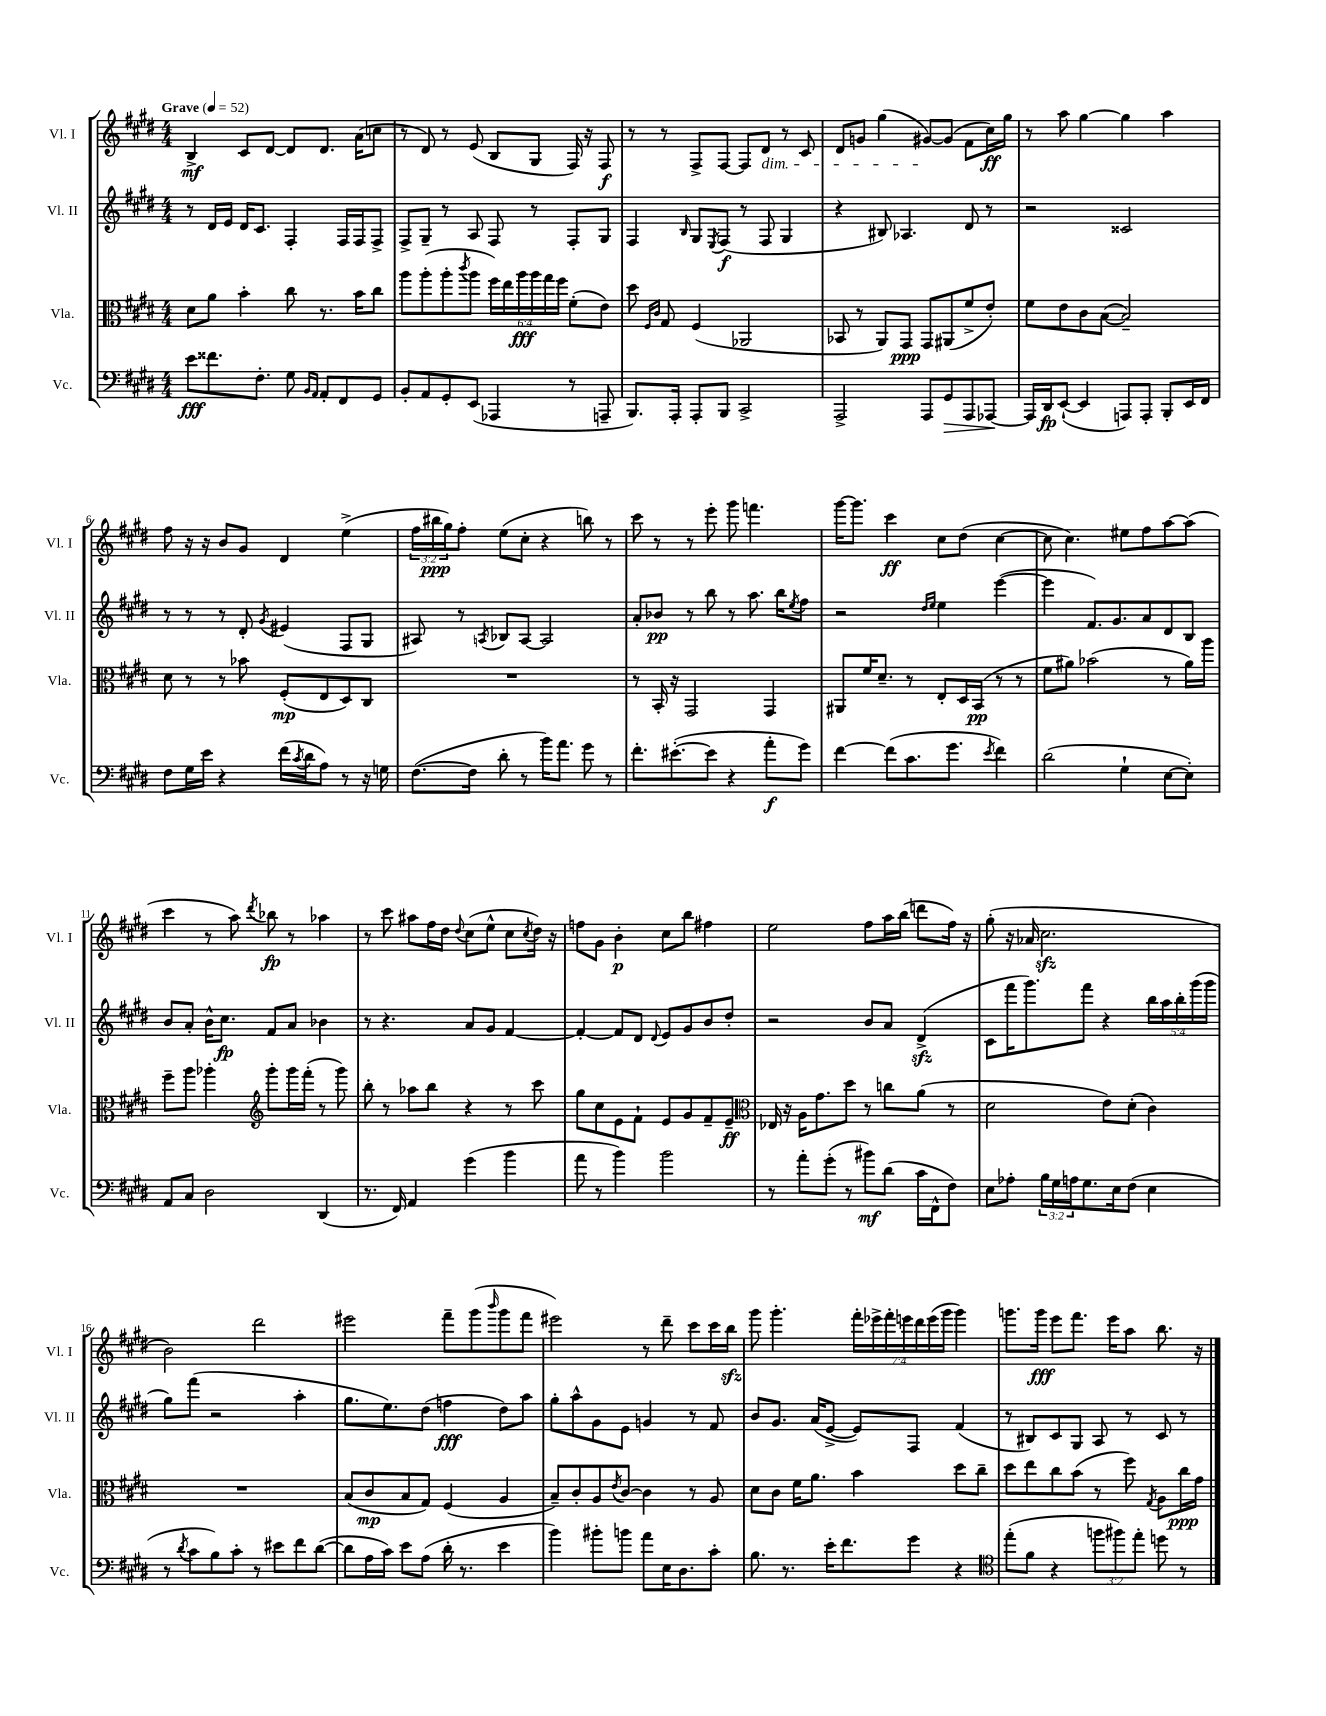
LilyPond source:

<<
\new StaffGroup <<
\new Staff = "s0" \with { instrumentName = "Vl. I" shortInstrumentName = "Vl. I" } {
    \clef treble \key e \major \numericTimeSignature \time 4/4 \override Staff.TupletNumber.text = #tuplet-number::calc-fraction-text \tempo "Grave" 4 = 52
    b4->\mf cis'8 dis'8~ dis'8 dis'8. a'16( c''8 |
    r8 dis'8) r8 e'8( b8 gis8 fis16) r16 fis8\f |
    r8 r8 fis8-> fis8~ fis8 dis'8\dim r8 cis'8 |
    dis'8 g'8 gis''4( gis'8~\!) gis'8( fis'8 cis''16\ff) gis''16 |
    r8 a''8 gis''4~ gis''4 a''4 |
    fis''8 r16 r16 b'8 gis'8 dis'4 e''4->( |
    \tuplet 3/2 { fis''16 bis''16\ppp gis''16) } fis''8-. e''8( cis''8-. r4 b''8) r8 |
    cis'''8 r8 r8 e'''8-. gis'''8 f'''4. |
    gis'''16~ gis'''8. cis'''4\ff cis''8 dis''8( cis''4~ |
    cis''8 cis''4.) eis''8 fis''8 a''8~ a''8( |
    cis'''4 r8 a''8) \acciaccatura { dis'''8 } bes''8\fp r8 aes''4 |
    r8 cis'''8 ais''8 fis''16 dis''16 \appoggiatura { dis''8 } cis''8( e''8-^ cis''8 \acciaccatura { cis''8 } dis''16) r16 |
    f''8 gis'8 b'4-.\p cis''8 b''8 fis''4 |
    e''2 fis''8 a''16 b''16( d'''8 fis''16) r16 |
    gis''8-.( r16 aes'16 cis''2.\sfz |
    b'2) dis'''2 |
    eis'''2 fis'''8-- gis'''8( \grace { b'''16 } gis'''8 fis'''8 |
    eis'''2) r8 dis'''8-- cis'''8 cis'''16 b''16\sfz |
    gis'''8 gis'''4.-. \tuplet 7/4 { fis'''16-. ees'''16-> fis'''16-. e'''16 dis'''16 e'''16( gis'''16 } gis'''4) |
    g'''8. g'''16\fff e'''8 fis'''8. e'''16 a''8 b''8. r16 \bar "|." |
}
\new Staff = "s1" \with { instrumentName = "Vl. II" shortInstrumentName = "Vl. II" } {
    \clef treble \key e \major \numericTimeSignature \time 4/4 \override Staff.TupletNumber.text = #tuplet-number::calc-fraction-text
    r8 dis'16 e'16 dis'16 cis'8. fis4-. fis16 fis16 fis8-> |
    fis8-> gis8-- r8 a8 fis8 r8 fis8-. gis8 |
    fis4 \grace { b16 } gis8 \acciaccatura { e8 } fis8\f( r8 fis8 gis4 |
    r4 bis8) aes4. dis'8 r8 |
    r2 cisis'2 |
    r8 r8 r8 dis'8-. \acciaccatura { gis'8 } eis'4( fis8 gis8 |
    ais8) r8 \acciaccatura { a8 } bes8 a8~ a2 |
    a'8-. bes'8\pp r8 b''8 r8 a''8. b''16 \acciaccatura { e''8 } fis''8 |
    r2 \grace { dis''16 e''16 } e''4 e'''4~( |
    e'''4 fis'8.) gis'8. a'8 dis'8 b8 |
    b'8 a'8-. b'16-^ cis''8.\fp fis'8 a'8 bes'4 |
    r8 r4. a'8 gis'8 fis'4~ |
    fis'4~-. fis'8 dis'8 \appoggiatura { dis'8 } e'8 gis'8 b'8 dis''8-. |
    r2 b'8 a'8 dis'4->\sfz( |
    cis'8 fis'''16 gis'''8.) fis'''8 r4 \tuplet 5/4 { b''16 a''16 b''16-. gis'''16( gis'''16 } |
    gis''8) fis'''8( r2 a''4-. |
    gis''8. e''8.) dis''8( f''4\fff dis''8) a''8 |
    gis''8-. a''8-^ gis'8 e'8 g'4 r8 fis'8 |
    b'8 gis'8. a'16( e'8~-> e'8) fis8 fis'4( |
    r8 bis8) cis'8 gis8 a8 r8 cis'8 r8 \bar "|." |
}
\new Staff = "s2" \with { instrumentName = "Vla." shortInstrumentName = "Vla." } {
    \clef alto \key e \major \numericTimeSignature \time 4/4 \override Staff.TupletNumber.text = #tuplet-number::calc-fraction-text
    dis'8 a'8 b'4-. cis''8 r8. b'16 cis''8 |
    a''8 a''8-.( a''8-. \acciaccatura { cis'''8 } a''8 \tuplet 6/4 { fis''16) e''16 a''16\fff a''16 gis''16 fis''16 } fis'8-.( e'8) |
    dis''8 \grace { fis16 cis'16 } gis8 fis4( aes,2 |
    bes,8 r8 a,8) gis,8\ppp gis,8 ais,8( fis'8-> e'8-.) |
    fis'8 e'8 cis'8 b8~( b2--) |
    dis'8 r8 r8 bes'8 fis8-.\mp( e8 dis8) cis8 |
    R1 |
    r8 b,16-. r16 gis,2 gis,4 |
    ais,8 fis'16 dis'8.-- r8 e8-. dis16 b,16\pp( r8 r8 |
    fis'8 ais'8) bes'2( r8 ais'16) a''16 |
    fis''8-- a''8 aes''4-. \clef treble gis'''8-. gis'''16 fis'''16-.( r8 gis'''8) |
    b''8-. r8 aes''8 b''8 r4 r8 cis'''8 |
    gis''8 cis''8 e'8 fis'8-! e'8 gis'8 fis'8-- e'8--\ff |
    \clef alto ees16 r16 a16 gis'8. dis''8 r8 c''8 a'8( r8 |
    dis'2 e'8) dis'8-.( cis'4) |
    R1 |
    b8( cis'8\mp b8 gis8) fis4( a4 |
    b8--) cis'8-. a8 \acciaccatura { e'8 } cis'8~ cis'4 r8 a8 |
    dis'8 cis'8 fis'16 a'8. b'4 dis''8 cis''8-- |
    dis''8 e''8 cis''8 b'8( r8 fis''8) \acciaccatura { gis8 } a8 cis''16\ppp gis'16 \bar "|." |
}
\new Staff = "s3" \with { instrumentName = "Vc." shortInstrumentName = "Vc." } {
    \clef bass \key e \major \numericTimeSignature \time 4/4 \override Staff.TupletNumber.text = #tuplet-number::calc-fraction-text
    e'8\fff fisis'8. fis8.-. gis8 \grace { b,16 a,16 } a,8-. fis,8 gis,8 |
    b,8-. a,8 gis,8-. e,8( aes,,4 r8 a,,8-- |
    b,,8.) a,,16-. a,,8-. b,,8 cis,2-> |
    a,,2-> a,,8 gis,8\> a,,8 aes,,8~\! |
    aes,,16 dis,16\fp e,8~-!( e,4 a,,8) a,,8-. b,,8-. e,16 fis,16 |
    fis8 gis16 e'16 r4 fis'16( \acciaccatura { cis'8 } dis'16 a8) r8 r16 g16 |
    fis8.~( fis16 dis'8-. r8 b'16) a'8. gis'8 r8 |
    fis'8.-. eis'8.~-.( eis'8 r4 a'8-.\f gis'8) |
    fis'4~ fis'8( cis'8. gis'8. \acciaccatura { e'8 } fis'4) |
    dis'2( gis4-! e8~ e8-.) |
    a,8 cis8 dis2 dis,4( |
    r8. fis,16) a,4 gis'4( b'4 |
    a'8 r8 b'4) b'2 |
    r8 a'8-. gis'8-.( r8 bis'8\mf) dis'8( cis'16 fis,16-^ fis8) |
    e8 aes8-. \tuplet 3/2 { b16 gis16 a16 } gis8. e16 fis8( e4 |
    r8 \acciaccatura { dis'8 } cis'8 b8) cis'8-. r8 eis'8 fis'8 dis'8~( |
    dis'8 a16 cis'16) e'8 a8( dis'16-. r8. e'4 |
    b'4) bis'8-. b'8 a'8 e16 dis8. cis'8-. |
    b8. r8. e'16-. fis'8. gis'8 r4 |
    \clef tenor e''8-.( fis'8 r4 \tuplet 3/2 { f''8 fis''8) e''8-. } d''8 r8 \bar "|." |
}
>>
>>
